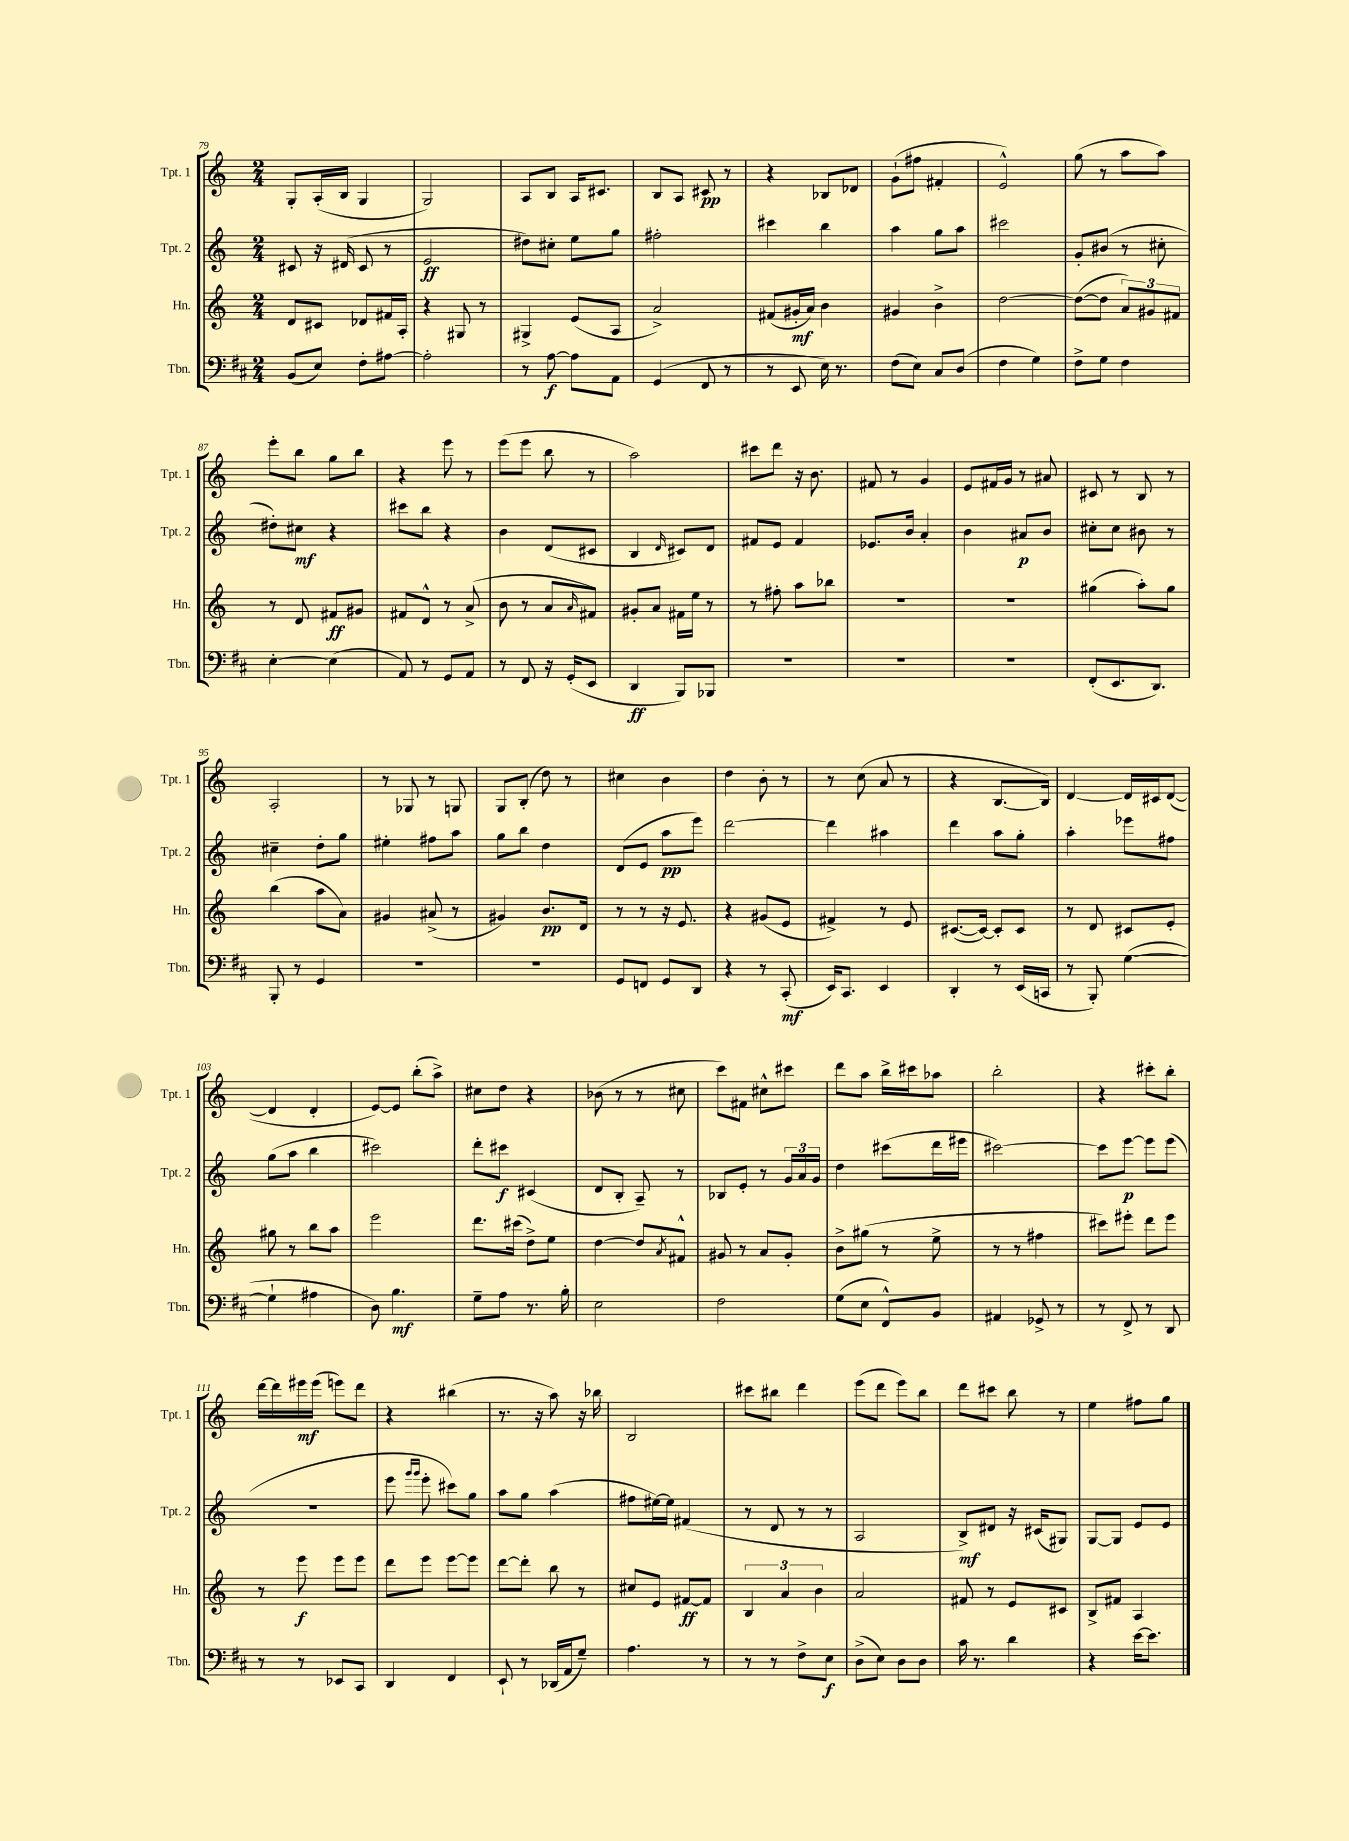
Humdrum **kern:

**kern	**kern	**kern	**kern
*staff4	*staff3	*staff2	*staff1
*clefF4	*clefG2	*clefG2	*clefG2
*k[f#c#]	*k[]	*k[]	*k[]
*M2/4	*M2/4	*M2/4	*M2/4
(8BB	8d	8c#	8G'
8E)	8c#	16r	(16A'
.	.	(16d#	16B
8F#'	8d-	8c#	4G
[8A#	16f#	8r	.
.	16A'	.	.
=	=	=	=
2A#']	4r	2e	2G)
.	8G#	.	.
.	8r	.	.
=	=	=	=
8r	4G#^	8dd#)	8A
[8A	.	8cc#'	8B
8A]	(8e	8ee	16A
.	.	.	8.c#
8AA	8A	8gg	.
=	=	=	=
(4GG	2a^)	2ff#'	8B
.	.	.	8A
8FF#	.	.	8c#
8r	.	.	8r
=	=	=	=
8r	(8f#	4ccc#	4r
8EE	16g#'	.	.
.	16a)	.	.
16E)	4b	4bb	8B-
8.r	.	.	.
.	.	.	8d-
=	=	=	=
(8F#	4g#	4aa	(8g`
8E)	.	.	8ff#
8C#	4b^	8gg	4f#'
(8D	.	8aa	.
=	=	=	=
4F#	[2dd	2ccc#	2e^^)
4G)	.	.	.
=	=	=	=
8F#^	(8dd_	8g'	(8gg
8G	8dd]	(8b#	8r
4F#	12a)	8r	8aa
.	12g#	.	.
.	.	8cc#'	8aa)
.	12f#	.	.
=	=	=	=
[4E'	8r	8dd#')	8eee'
.	8d	8cc#	8bb
(4E]	8f#	4r	8gg
.	8g#	.	8bb
=	=	=	=
8AA)	8f#	8ccc#	4r
8r	8d^^	8bb	.
8GG	8r	4r	8eee
8AA	(8a^	.	8r
=	=	=	=
8r	8b	4b	(8eee
8FF#	8r	.	8eee
16r	8a	(8d	8bb
(16GG'	.	.	.
.	16qqa	.	.
8EE	8f#)	8c#	8r
=	=	=	=
4DD	8g#'	4B	2aa)
.	8a	.	.
.	.	16qqd	.
8BBB)	16f#	8c#)	.
.	16ee	.	.
8BBB-	8r	8d	.
=	=	=	=
2r	8r	8f#	8ccc#
.	8ff#'	8e	8ddd
.	8aa	4f#	16r
.	.	.	8.b
.	8bb-	.	.
=	=	=	=
2r	2r	8.e-	8f#
.	.	.	8r
.	.	16b	.
.	.	4a'	4g
=	=	=	=
2r	2r	4b	8e
.	.	.	16f#
.	.	.	16g
.	.	8a#	8r
.	.	8b	8a#
=	=	=	=
(8FF#'	(4gg#	8cc#'	8c#
8.EE	.	8cc#	8r
.	8aa')	8b#	8B
8.DD)	.	.	.
.	8gg#	8r	8r
=	=	=	=
8BBB'	(4bb	4cc#~	2A'
8r	.	.	.
4GG	8aa	8dd'	.
.	8a)	8gg	.
=	=	=	=
2r	4g#	4ee#'	8r
.	.	.	8G-
.	(8a#^	8ff#	8r
.	8r	8aa	8G
=	=	=	=
2r	4g#)	8gg	8G
.	.	8bb	(8B'
.	8.b	4dd	8dd)
.	.	.	8r
.	16d	.	.
=	=	=	=
8GG	8r	(8d	4cc#
8FF	8r	8e	.
8GG	16r	8aa	4b
.	8.e	.	.
8DD	.	8eee)	.
=	=	=	=
4r	4r	[2ddd	4dd
8r	(8g#	.	8b'
(8CC#'	8e	.	8r
=	=	=	=
16EE)	4f#^)	4ddd]	8r
8.CC#	.	.	.
.	.	.	(8cc
4EE	8r	4aa#	8a
.	8e	.	8r
=	=	=	=
4DD'	([8.c#	4ddd	4r
.	16c#_)	.	.
8r	8c#']	8aa	[8.B
(16EE	8c#	8gg'	.
16CC	.	.	16B])
=	=	=	=
8r	8r	4aa'	[4d
8BBB')	8d	.	.
([4G	8c#	8eee-	16d]
.	.	.	16c#
.	8e'	8ff#	([8d
=	=	=	=
4G`]	8gg#	(8gg	4d]
.	8r	8aa	.
4A#	8bb	4bb	4d'
.	8aa	.	.
=	=	=	=
8D)	2eee	2ccc#)	[8e)
4.B	.	.	8e]
.	.	.	(8bb'
.	.	.	8aa^)
=	=	=	=
8G~	8.ddd	8ddd'	8cc#
8A	.	8ccc#	8dd
.	(16ccc#	.	.
8.r	8dd^)	(4c#	4r
.	8ee	.	.
16B'	.	.	.
=	=	=	=
2E	[4dd	8d	(8b-
.	.	8B'	8r
.	8dd]	8A~)	8r
.	8qa	.	.
.	8f#^^	8r	8cc#
=	=	=	=
2F#	8g#	8B-	8ccc)
.	8r	8e'	8f#
.	8a	8r	8cc#^^
.	8g#'	24g	8ccc#
.	.	24a	.
.	.	24g	.
=	=	=	=
(8G	8b^	4dd	8ddd
8E	(8gg#	.	8aa
8FF#^^)	8r	(8ccc#	16bb^
.	.	.	16ccc#
8BB	8ee^	16ddd	8aa-
.	.	16eee#	.
=	=	=	=
4AA#	8r	[2ccc#)	2bb'
.	8r	.	.
8GG-^	4ff#	.	.
8r	.	.	.
=	=	=	=
8r	8ccc#)	8ccc#]	4r
8FF#^	8eee#'	[8eee	.
8r	8ddd	8eee]	8ccc#'
8DD	8eee#	(8eee	8bb'
=	=	=	=
8r	8r	2r	[16ddd
.	.	.	16ddd]
8r	8eee	.	16eee#
.	.	.	(16eee#
8EE-	8eee	.	8eee)
8CC#	8eee	.	8ddd
=	=	=	=
4DD	8ddd	8eee	4r
.	.	16qqggg	.
.	.	16qqggg	.
.	8eee	8eee'	.
4FF#	[8eee	8ccc#)	(4bb#
.	8eee]	8gg	.
=	=	=	=
8EE`	[8ddd	8aa	8.r
8r	8ddd']	8gg	.
.	.	.	16r
(16DD-	8bb	(4aa	8aa)
16AA	.	.	.
8G~)	8r	.	16r
.	.	.	16bb-
=	=	=	=
4.A	8cc#	8ff#	2B
.	8e	[16ee#)	.
.	.	16ee#]	.
.	[8f#	(4f#	.
8r	8f#]	.	.
=	=	=	=
8r	6B	8r	8ccc#
8r	.	8d	8bb#
.	6a	.	.
8F#^	.	8r	4ddd
.	6b	.	.
8E	.	8r	.
=	=	=	=
(8D^	2a	2A	(8eee
8E)	.	.	8ddd
8D	.	.	8eee)
8D	.	.	8bb
=	=	=	=
16c#	8f#	8B^)	8ddd
8.r	.	.	.
.	8r	8d#	8ccc#
4d	8e	16r	8bb
.	.	(16c#	.
.	8c#	8G#)	8r
=	=	=	=
4r	8B^	[8G	4ee
.	8f#	8G]	.
[16e	4A	8e	8ff#
8.e]	.	.	.
.	.	8e	8gg
==	==	==	==
*-	*-	*-	*-
